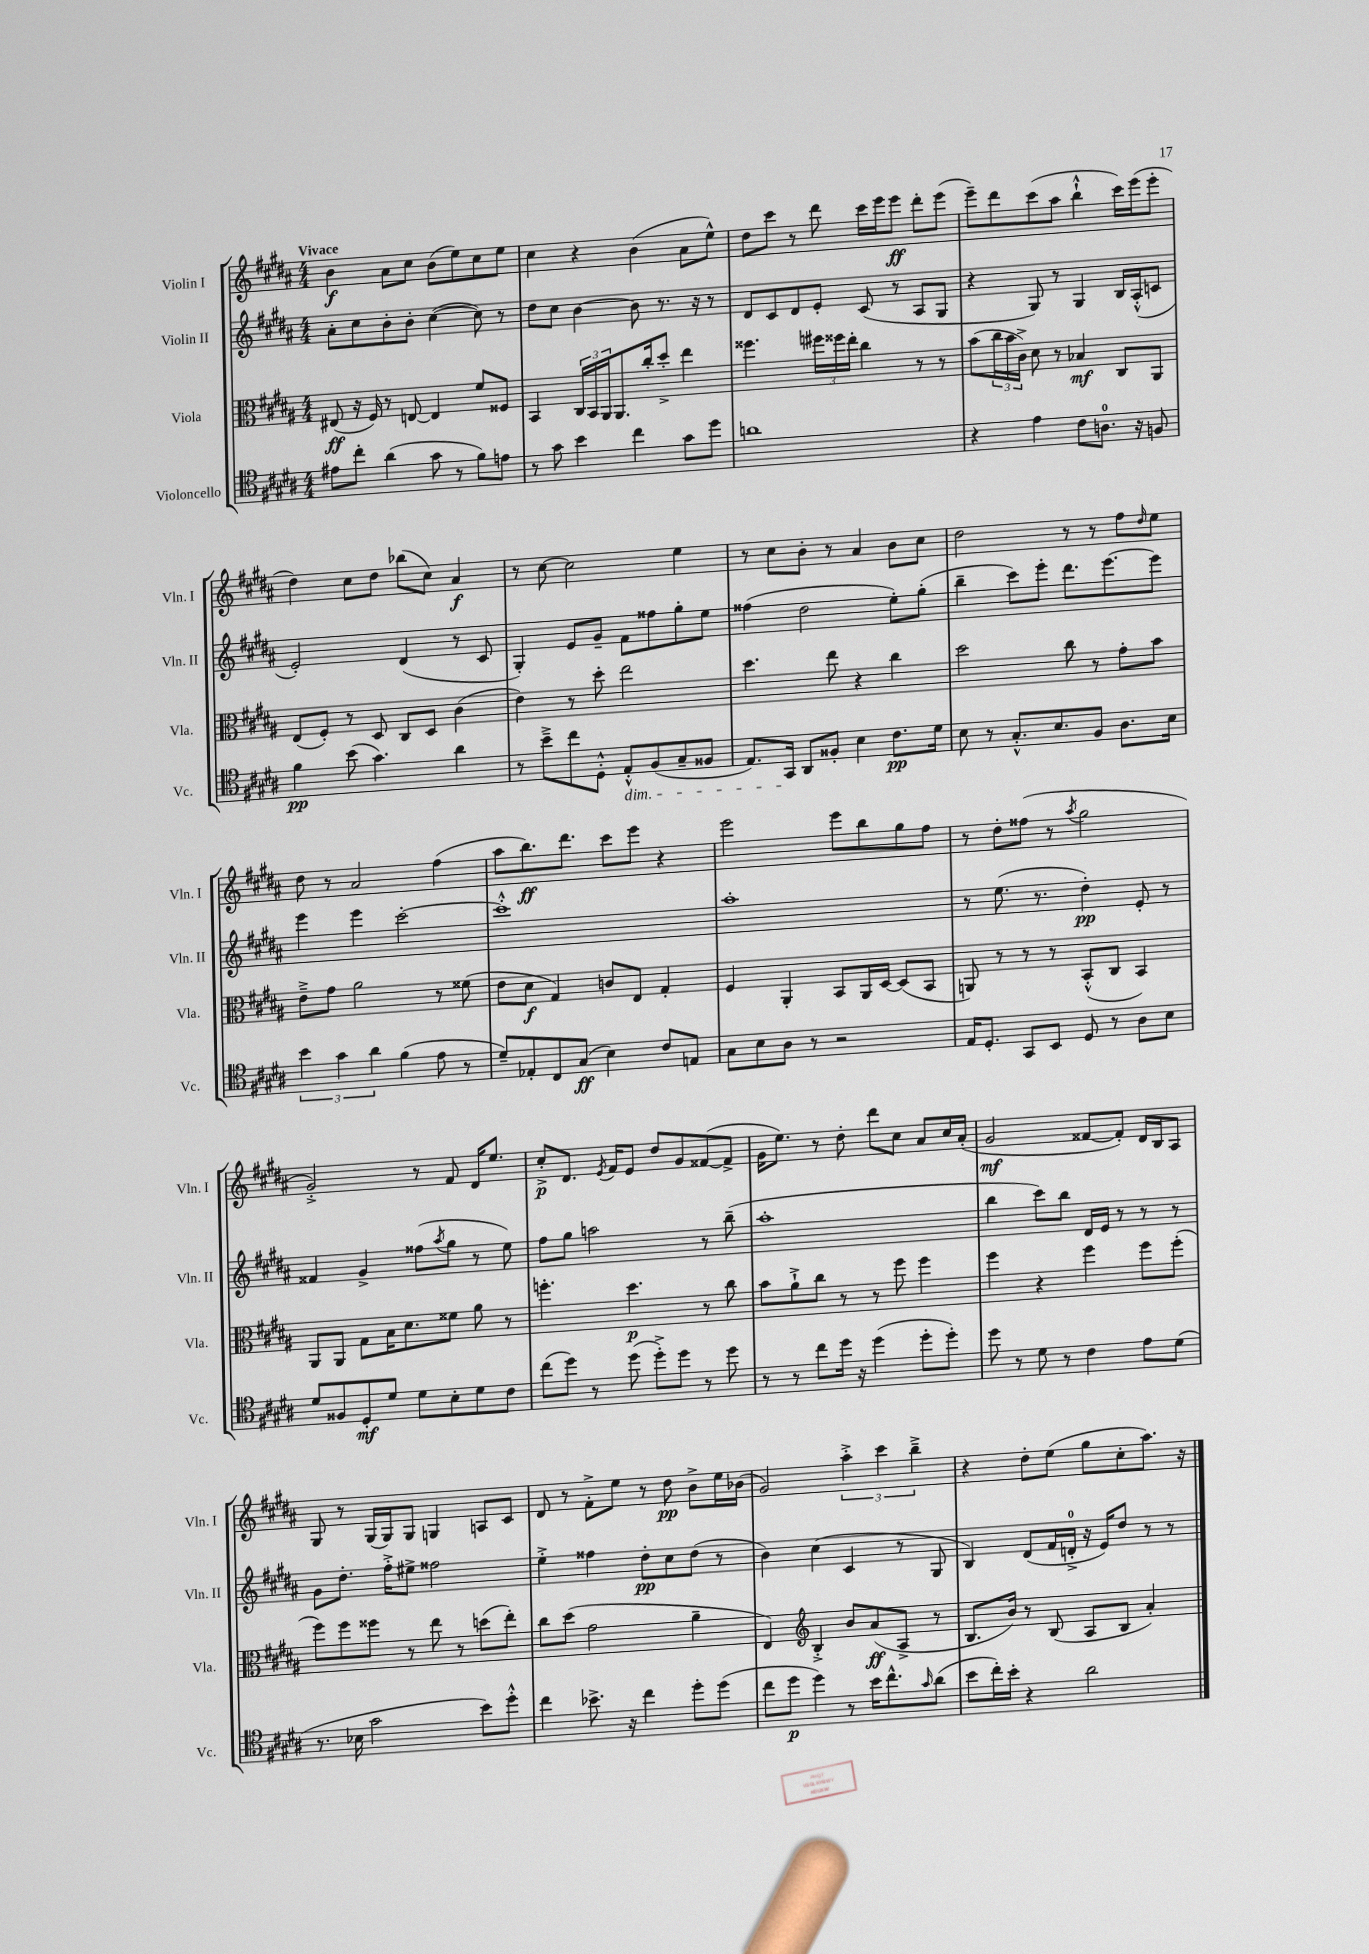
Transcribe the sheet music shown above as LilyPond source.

<<
\new StaffGroup <<
\new Staff = "s0" \with { instrumentName = "Violin I" shortInstrumentName = "Vln. I" } {
    \clef treble \key b \major \numericTimeSignature \time 4/4 \tempo "Vivace"
    b'4\f ais'8 cis''8 b'8( e''8) cis''8 e''8 |
    cis''4 r4 b'4( ais'8 e''8-^) |
    dis''8 cis'''8 r8 dis'''8 cis'''16 e'''16 e'''8\ff dis'''8-. e'''8( |
    e'''8--) dis'''8 cis'''8( ais''8 b''4-!-^ cis'''16) e'''16( e'''8-. |
    dis''4) cis''8 dis''8 bes''8( cis''8) ais'4\f |
    r8 cis''8~ cis''2 e''4 |
    r8 cis''8 b'8-. r8 ais'4 b'8 cis''8 |
    dis''2 r8 r8 fis''8 \grace { dis''16 } e''8 |
    dis''8 r8 ais'2 fis''4( |
    ais''8 b''8.\ff) dis'''8. cis'''8 e'''8 r4 |
    e'''2 e'''8 b''8 gis''8 fis''8 |
    r8 dis''8-. fisis''8( r8 \acciaccatura { ais''8 } gis''2 |
    gis'2-.->) r8 fis'8 dis'16 e''8. |
    cis''8-.->\p dis'8. \acciaccatura { e'8 } fis'16 e'8 dis''8 gis'8 fisis'8~( fisis'8-> |
    gis'16 e''8.) r8 dis''8-. dis'''8 cis''8 ais'8 cis''16 ais'16-.( |
    gis'2\mf fisis'8~ fisis'8-.) dis'16 b16 ais8 |
    gis8 r8 gis16( gis16) gis8 g4 a8 cis'8 |
    dis'8 r8 fis'8-.-> e''8 r8 dis''8\pp b'8-> e''16 bes'16( |
    gis'2) \tuplet 3/2 { ais''4-.-> cis'''4 b''4---> } |
    r4 dis''8-. e''8( gis''8 cis''8-. ais''8.) r16 \bar "|." |
}
\new Staff = "s1" \with { instrumentName = "Violin II" shortInstrumentName = "Vln. II" } {
    \clef treble \key b \major \numericTimeSignature \time 4/4
    ais'8-. cis''8 b'8-. b'8-. cis''4~( cis''8) r8 |
    dis''8 cis''8 b'4~ b'8 r8. r16 r8 |
    dis'8 cis'8 dis'8 e'8-. cis'8( r8 ais8 gis8 |
    r4 gis8) r8 gis4 b16 ais16-.-^( c'8 |
    e'2-.) dis'4( r8 cis'8 |
    gis4-.) e'8 gis'8-- fis'8 fisis''8 gis''8-. e''8 |
    fisis''4( dis''2 e''8-.) gis''8-.( |
    b''4-- cis'''8) e'''8-. dis'''8. e'''8.~ e'''8 |
    e'''4 e'''4 cis'''2~-. |
    cis'''1-.-^ |
    ais''1-. |
    r8 e''8.( r8. dis''4-.\pp) e'8-. r8 |
    fisis'4 gis'4-> fisis''8( \acciaccatura { ais''8 } gis''8 r8 e''8) |
    fis''8 gis''8 a''2 r8 b''8--( |
    ais''1-. |
    b''4 cis'''8) b''8 dis'16 e'16 r8 r8 r8 |
    gis'8 dis''8.-. fis''16-.-> eis''8-> fisis''2 |
    e''4-.-> fisis''4 dis''8-.\pp cis''8 dis''8( r8 |
    b'4) cis''4( cis'4 r8 gis8 |
    b4) dis'8( fis'16 d'16-0-.-> r16 e'16) dis''8 r8 r8 \bar "|." |
}
\new Staff = "s2" \with { instrumentName = "Viola" shortInstrumentName = "Vla." } {
    \clef alto \key b \major \numericTimeSignature \time 4/4
    eis8\ff( r16 fis16) r8 e8~ e4 fis'8 fisis8 |
    b,4 \tuplet 3/2 { cis16 b,16 ais,16 } ais,8. cis''16-. dis''8-.-> e''4 |
    fisis''4. \tuplet 3/2 { fis''16 fisis''16 e''16-. } cis''4 r8 r8 |
    b'8( \tuplet 3/2 { cis''16 b'16 cis'16->) } dis'8 r8 bes4\mf cis8 ais,8 |
    e8( fis8-.) r8 dis8 cis8 dis8 cis'4( |
    e'4) r8 dis''8-. e''2 |
    dis''4. e''8 r4 cis''4 |
    dis''2 cis''8 r8 gis'8-. b'8 |
    e'8---> gis'8 ais'2 r8 fisis'8( |
    e'8 dis'8\f gis4) c'8 e8 gis4-. |
    fis4 ais,4-. b,8 ais,16 dis16~ dis8( b,8 |
    a,8) r8 r8 r8 b,8-.-^( cis8 b,4) |
    ais,8 ais,8 gis8 b16 dis'8. fisis'8 ais'8 r8 |
    f''4.-. dis''4.\p r8 cis''8 |
    b'8 ais'8-!-> cis''8 r8 r8 fis''8 fis''4 |
    fis''4 r4 fis''4 fis''8 fis''8-.( |
    fis''8) fis''8 fisis''8 r8 e''8 r8 d''8( e''8-.) |
    cis''8 dis''8( gis'2 ais'4-- |
    e4) \clef treble b4-.-> b'8 ais'8\ff( ais8-> r8 |
    b8. b'16) r8 b8( ais8 b8 ais'4-.) \bar "|." |
}
\new Staff = "s3" \with { instrumentName = "Violoncello" shortInstrumentName = "Vc." } {
    \clef tenor \key b \major \numericTimeSignature \time 4/4
    eis'8 cis''8-. ais'4( gis'8 r8 fis'8) e'8 |
    r8 gis'8 b'4 cis''4 gis'8 dis''8 |
    a'1 |
    r4 e'4 cis'8 a8.-0 r16 f8 |
    fis'4\pp b'8( gis'4.) ais'4 |
    r8 b'8---> cis''8 dis8-.-^ e8-.-^\dim fis8( gis8-- fisis8 |
    e8.) gis,16\! ais,8 fisis8-. b4 cis'8.\pp dis'16 |
    b8 r8 gis8.-.-^ b8. fis8 ais8. b16 |
    \tuplet 3/2 { b'4 gis'4 ais'4 } fis'4( e'8 r8 |
    dis'8--) ees8-. cis8 gis8\ff( b4) cis'8 e8 |
    gis8 b8 ais8 r8 r2 |
    e16 dis8.-. gis,8 b,8 dis8 r8 ais8 b8 |
    dis'8 fisis8 dis8-.\mf dis'8 dis'8 b8-. dis'8 cis'8 |
    cis''8( dis''8) r8 dis''8( dis''8-.->) dis''8 r8 dis''8 |
    r8 r8 cis''8 dis''16 r16 dis''4( dis''8-. dis''8-.) |
    dis''8 r8 dis'8 r8 cis'4 e'8 dis'8( |
    r8. bes16 gis'2 b'8) dis''8-.-^ |
    cis''4 bes'8.-> r16 cis''4 dis''8-. dis''8( |
    cis''8 dis''8\p dis''4) r8 b'16 cis''8.-^ \grace { gis'16 } ais'8( |
    b'8 cis''16-.) b'16-. r4 ais'2 \bar "|." |
}
>>
>>
\layout { \context { \Score \remove "Bar_number_engraver" } }
